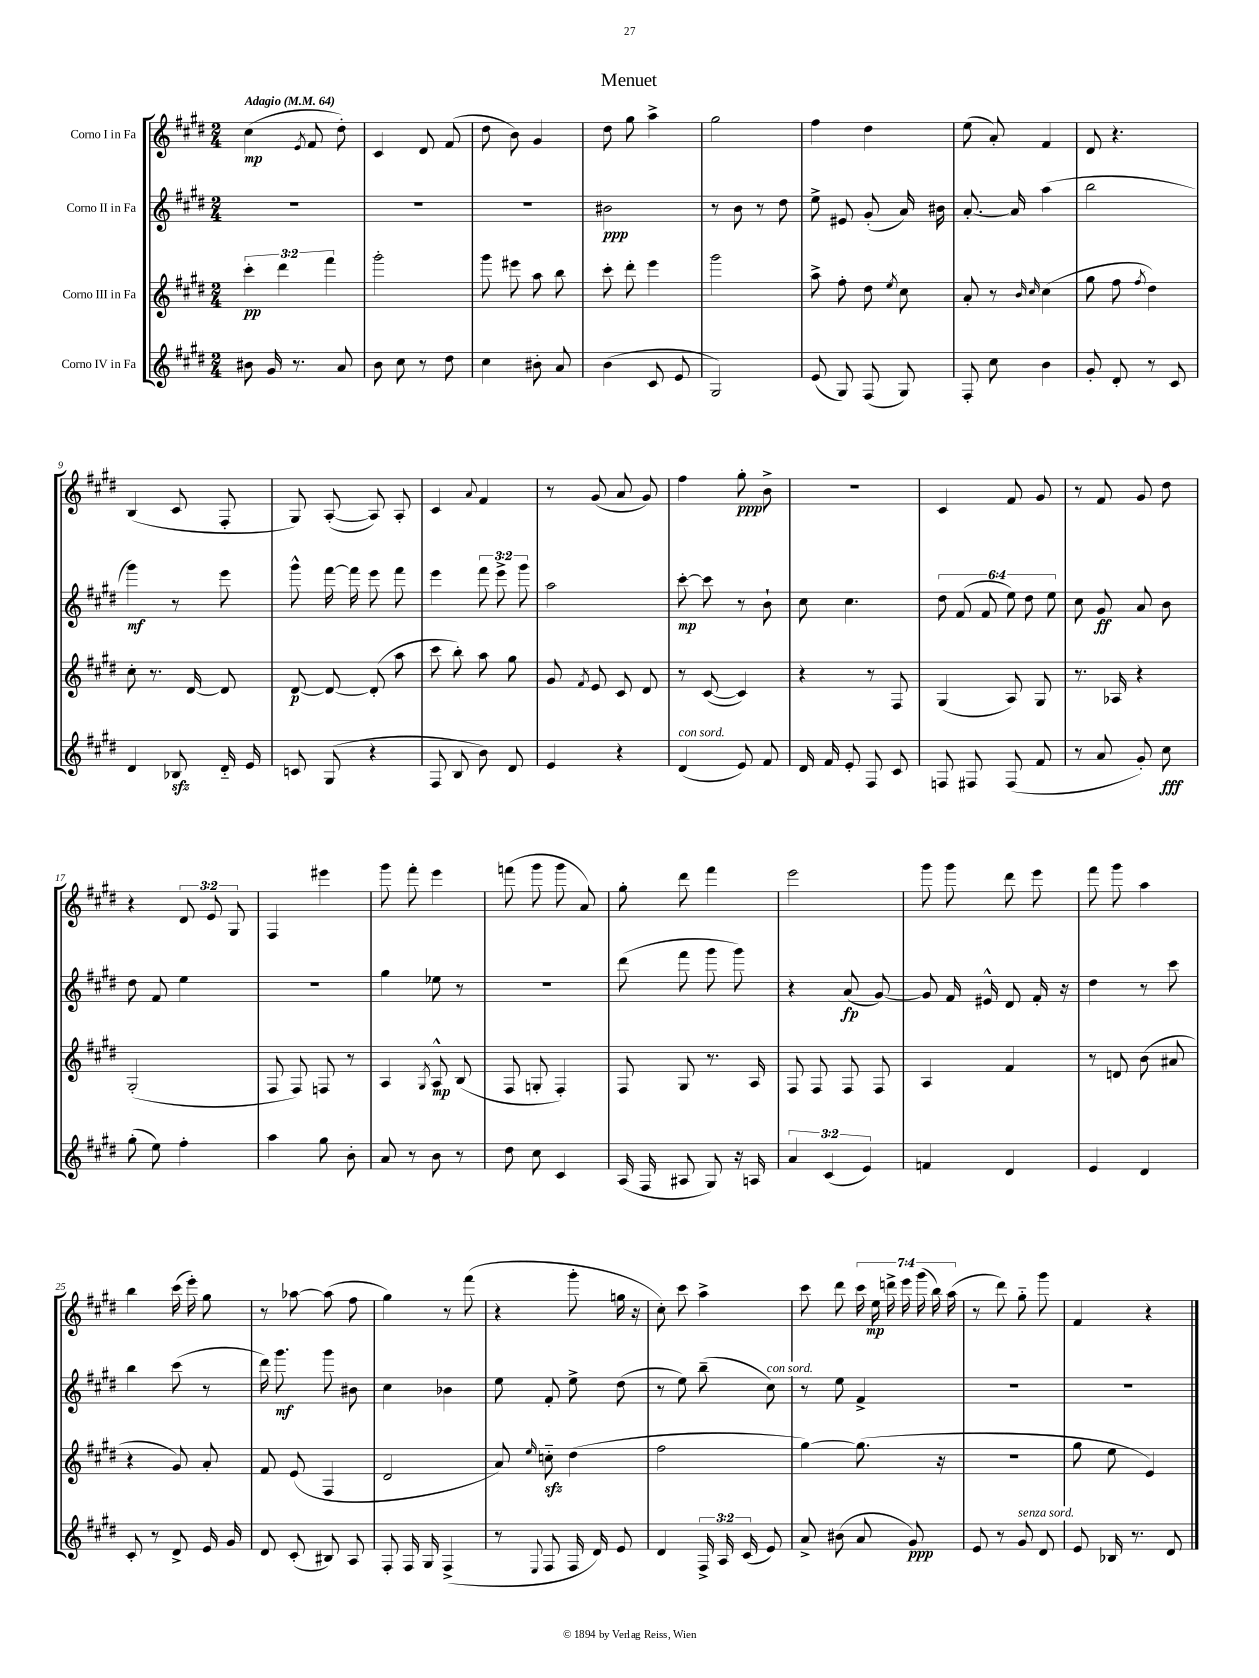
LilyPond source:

\header { title = "Menuet" }
<<
\new StaffGroup <<
\new Staff = "s0" \with { instrumentName = "Corno I in Fa" } {
    \clef treble \key e \major \numericTimeSignature \time 2/4 \override Staff.TupletNumber.text = #tuplet-number::calc-fraction-text \tempo "Adagio" 4 = 64
    \autoBeamOff cis''4\mp( \acciaccatura { e'8 } fis'8 dis''8-.) |
    cis'4 dis'8 fis'8( |
    dis''8 b'8) gis'4 |
    dis''8 gis''8 a''4-> |
    gis''2 |
    fis''4 dis''4 |
    e''8( a'8-.) fis'4 |
    dis'8 r4. |
    b4( cis'8 fis8-. |
    gis8) a8~-.( a8) a8-. |
    cis'4 \appoggiatura { a'8 } fis'4 |
    r8 gis'8( a'8 gis'8) |
    fis''4 gis''8-.\ppp b'8-> |
    r2 |
    cis'4 fis'8 gis'8 |
    r8 fis'8 gis'8 dis''8 |
    r4 \tuplet 3/2 { dis'8 e'8 gis8 } |
    fis4 eis'''4 |
    gis'''8 fis'''8-. e'''4 |
    f'''8( gis'''8 gis'''8 a'8) |
    gis''8-. dis'''8 fis'''4 |
    e'''2 |
    gis'''8 gis'''8 dis'''8 e'''8 |
    fis'''8 gis'''8 a''4 |
    b''4 cis'''16( e'''16-.) gis''8 |
    r8 aes''8~ aes''8( fis''8 |
    gis''4) r8 fis'''8( |
    r4 gis'''8-. g''16 r16 |
    cis''8-.) cis'''8 a''4-> |
    cis'''8 dis'''8 \tuplet 7/4 { cis'''16 e''16\mp d'''16-> e'''16 gis'''16( b''16) a''16( } |
    r8 dis'''8) gis''8-_ gis'''8 |
    fis'4 r4 \bar "|." |
}
\new Staff = "s1" \with { instrumentName = "Corno II in Fa" } {
    \clef treble \key e \major \numericTimeSignature \time 2/4 \override Staff.TupletNumber.text = #tuplet-number::calc-fraction-text
    \autoBeamOff R2 |
    R2 |
    R2 |
    bis'2\ppp |
    r8 b'8 r8 dis''8 |
    e''8-> eis'8 gis'8-.( a'16) bis'16 |
    a'8.~-. a'16 a''4( |
    b''2 |
    gis'''4\mf) r8 e'''8 |
    gis'''8-^ fis'''16~ fis'''16 e'''8 fis'''8 |
    e'''4 \tuplet 3/2 { fis'''8 e'''8-> gis'''8 } |
    a''2 |
    cis'''8~-.\mp cis'''8 r8 b'8-! |
    cis''8 cis''4. |
    \tuplet 6/4 { dis''8 fis'8( fis'8 e''8) dis''8 e''8 } |
    cis''8 gis'8\ff a'8 b'8 |
    dis''8 fis'8 e''4 |
    r2 |
    gis''4 ees''8 r8 |
    r2 |
    dis'''8( fis'''8 gis'''8 gis'''8) |
    r4 a'8\fp( gis'8~) |
    gis'8 fis'16 eis'16-^ dis'8 fis'16-. r16 |
    dis''4 r8 cis'''8 |
    b''4 cis'''8( r8 |
    dis'''16) gis'''8.\mf gis'''8 bis'8 |
    cis''4 bes'4 |
    e''8 fis'8-. e''8-> dis''8( |
    r8 e''8) b''8--( cis''8^\markup { \italic "con sord." }) |
    r8 e''8 fis'4-> |
    r2 |
    R2 \bar "|." |
}
\new Staff = "s2" \with { instrumentName = "Corno III in Fa" } {
    \clef treble \key e \major \numericTimeSignature \time 2/4 \override Staff.TupletNumber.text = #tuplet-number::calc-fraction-text
    \autoBeamOff \tuplet 3/2 { cis'''4-.\pp dis'''4 fis'''4 } |
    gis'''2-. |
    gis'''8 eis'''8 a''8 b''8 |
    cis'''8-. dis'''8-. e'''4 |
    gis'''2 |
    a''8-> fis''8-. dis''8 \acciaccatura { e''8 } cis''8 |
    a'8-. r8 \grace { b'16 cis''16 } cis''4( |
    gis''8 fis''8 \acciaccatura { fis''8 } dis''4) |
    cis''8-. r8. dis'16~ dis'8 |
    dis'8~\p dis'8~ dis'8-.( a''8 |
    cis'''8 b''8-.) a''8 gis''8 |
    gis'8 \acciaccatura { fis'8 } e'8 cis'8 dis'8 |
    r8 cis'8~( cis'4) |
    r4 r8 fis8 |
    gis4( a8) gis8 |
    r8. aes16 r4 |
    gis2-.( |
    fis8 fis8) f8 r8 |
    a4 \acciaccatura { gis8 } a8-^\mp b8( |
    fis8 g8-. fis4-.) |
    fis8 gis8 r8. a16 |
    fis8 fis8 fis8 fis8 |
    a4 fis'4 |
    r8 d'8 b'8( ais'8 |
    r4 gis'8) a'8-. |
    fis'8 e'8( fis4 |
    dis'2 |
    a'8) \grace { e''16 } c''8-_\sfz dis''4( |
    fis''2 |
    gis''4~) gis''8.( r16 |
    R2 |
    gis''8 e''8 e'4) \bar "|." |
}
\new Staff = "s3" \with { instrumentName = "Corno IV in Fa" } {
    \clef treble \key e \major \numericTimeSignature \time 2/4 \override Staff.TupletNumber.text = #tuplet-number::calc-fraction-text
    \autoBeamOff bis'8 gis'16 r8. a'8 |
    b'8 cis''8 r8 dis''8 |
    cis''4 bis'8-. a'8 |
    b'4( cis'8 e'8 |
    gis2) |
    e'8( gis8) fis8( gis8) |
    fis8-. cis''8 b'4 |
    gis'8-. dis'8-. r8 cis'8 |
    dis'4 bes8\sfz dis'16-_ e'16 |
    c'8 gis8( r4 |
    fis8 b8 b'8) dis'8 |
    e'4 r4 |
    dis'4^\markup { \italic "con sord." }( e'8) fis'8 |
    dis'16 fis'16 e'8-. fis8 cis'8 |
    f8 fis8 fis8( fis'8 |
    r8 a'8 gis'8-.) cis''8\fff |
    gis''8-.( e''8) fis''4-. |
    a''4 gis''8 b'8-. |
    a'8 r8 b'8 r8 |
    dis''8 cis''8 cis'4 |
    a16( fis16 ais8 gis8) r16 a16 |
    \tuplet 3/2 { a'4 cis'4( e'4) } |
    f'4 dis'4 |
    e'4 dis'4 |
    cis'8-. r8 dis'8-> e'16 gis'16 |
    dis'8 cis'8-.( bis8) a8 |
    fis8-. fis16 gis16 fis4->( |
    r8 \appoggiatura { e8 } fis8 fis16 dis'16) e'8 |
    dis'4 \tuplet 3/2 { fis16-> a16 cis'16( } e'8) |
    a'8-> bis'8( a'8 gis'8\ppp) |
    e'8 r8 gis'8^\markup { \italic "senza sord." } dis'8 |
    e'8 bes16 r8. dis'8 \bar "|." |
}
>>
>>
